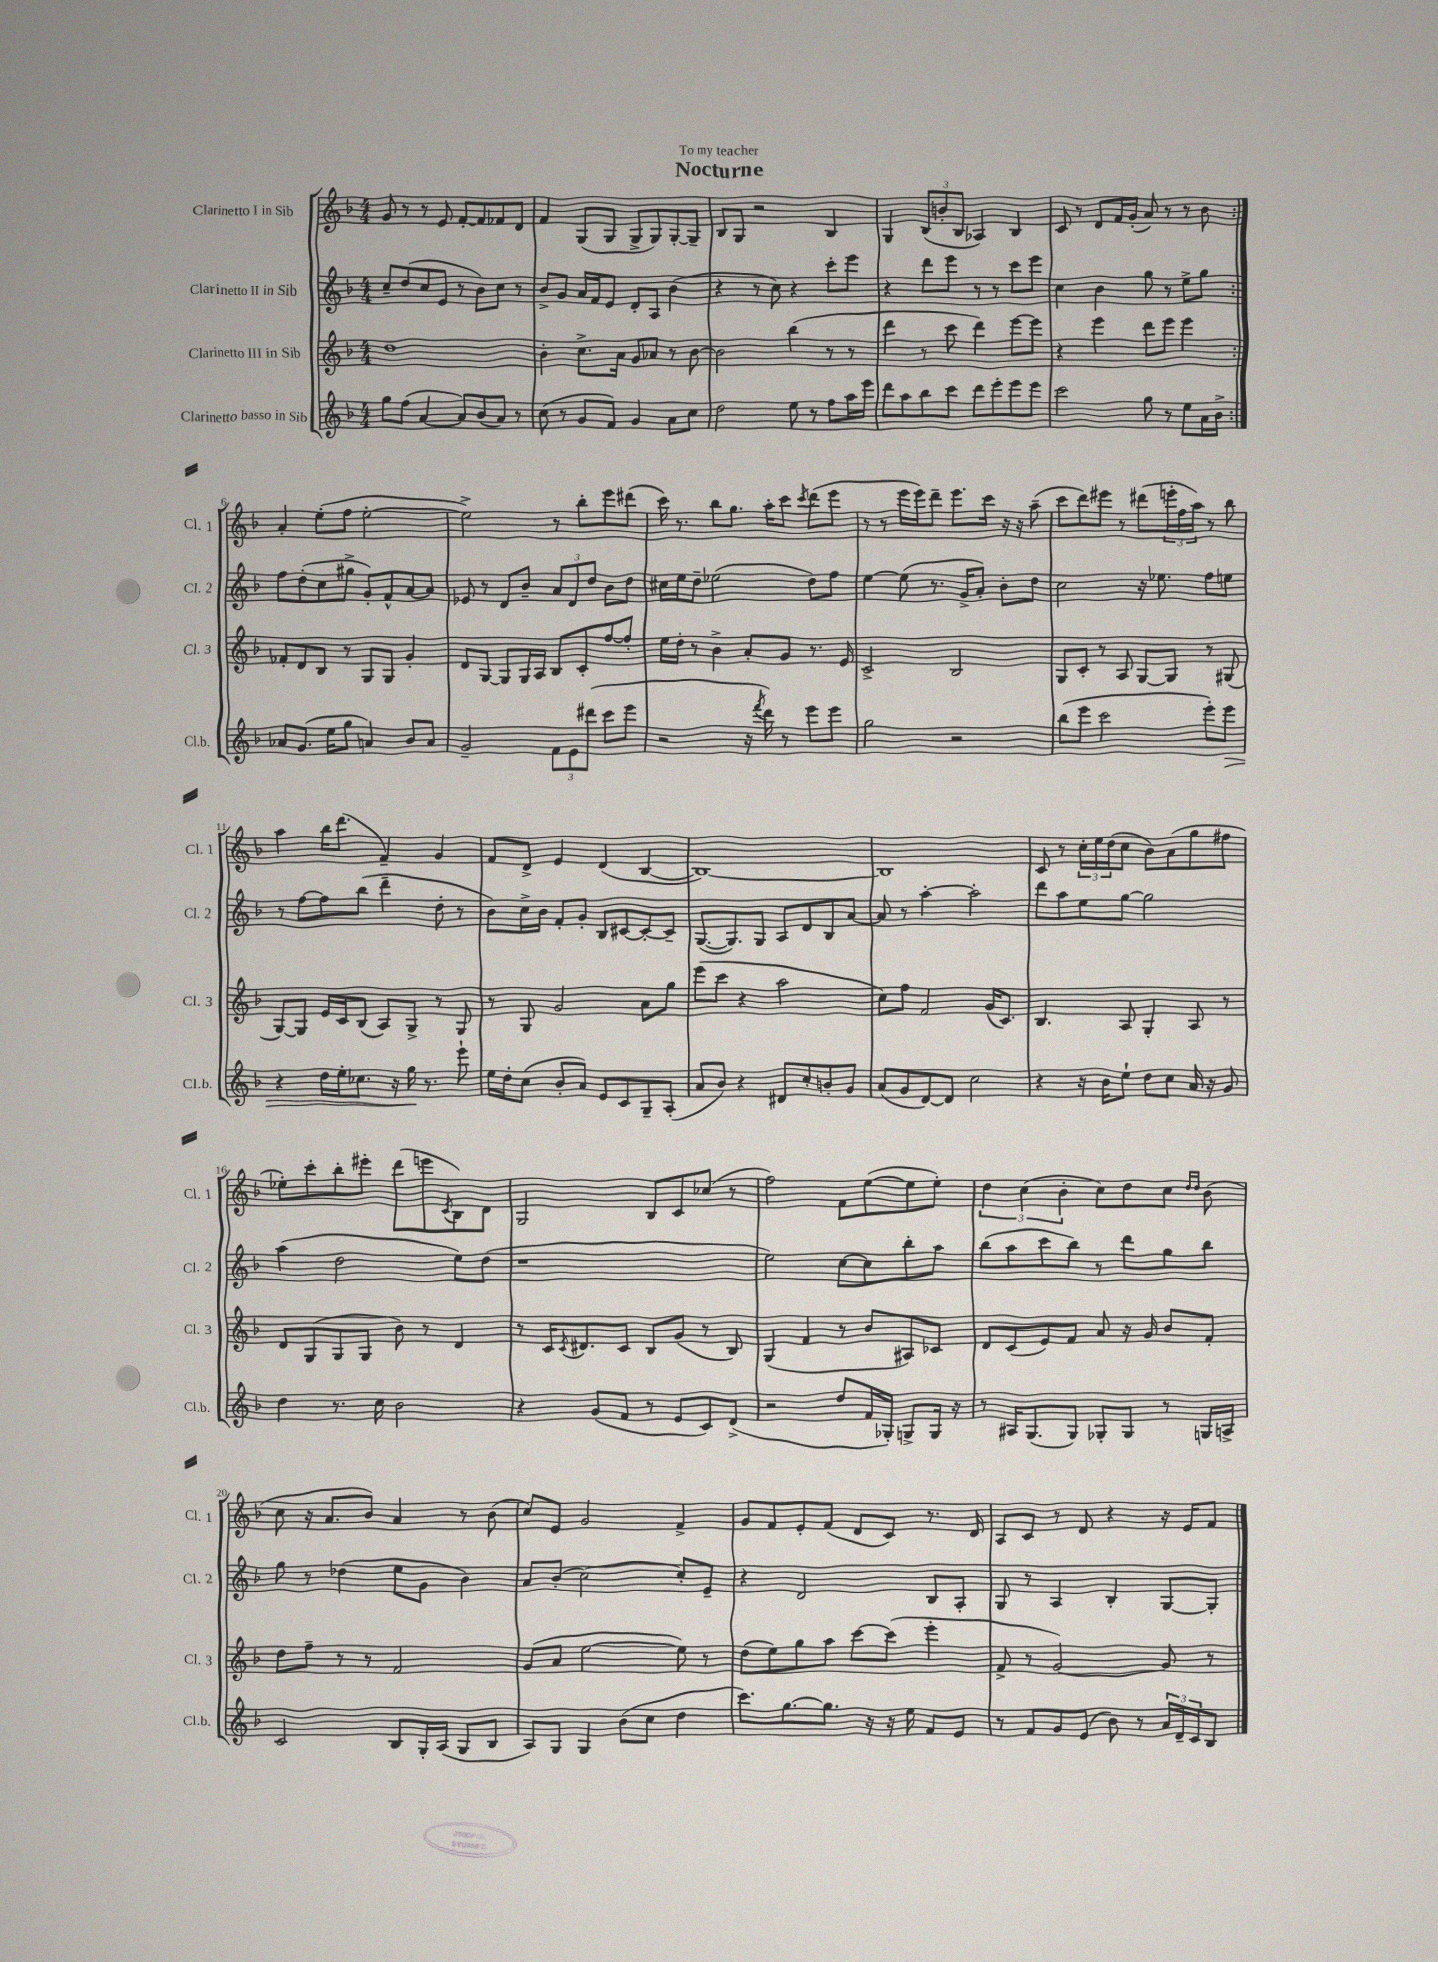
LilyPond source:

\header { title = "Nocturne" dedication = "To my teacher" }
<<
\new StaffGroup <<
\new Staff = "s0" \with { instrumentName = "Clarinetto I in Sib" shortInstrumentName = "Cl. 1" } {
    \clef treble \key f \major \numericTimeSignature \time 4/4
    \repeat volta 2 { g'8 r8 r8 e'8 f'8~-. f'8 fes'8 d'8 |
    f'4 g8( g8 g8-> g8) g8~-. g8-- |
    bes8 g8 r2 bes4 |
    g4 \tuplet 3/2 { bes8( b'8-. bes8 } aes4) bes4 |
    c'8 r8 d'8 f'16 g'16-.( a'8) r8 r8 bes'8 | }
    a'4-. e''8-.( f''8 e''2~-. |
    e''2->) r8 bes''8-. e'''8 dis'''8( |
    c'''16) r8. bes''8 g''8. a''16-. c'''8 \acciaccatura { c'''8 } d'''8( e'''8 |
    r8 r8 e'''16 e'''16) d'''8-- e'''8. c'''16 r16 r16 a''8--( |
    c'''8 d'''8) eis'''8 r8 dis'''8( \tuplet 3/2 { e'''16-. f''16 a''16) } r8 bes''8 |
    a''4 bes''16 d'''8.( f'4--) g'4 |
    f'8 d'8-> e'4 d'4( bes4~ |
    bes1~) |
    bes1 |
    c'8 r8 \tuplet 3/2 { c''16-. e''16 d''16( } c''8 bes'8) a'8( g''8 fis''8 |
    ees''8-.) c'''8-. bes''8-. eis'''8-. d'''8( e'''8 \acciaccatura { c'8 } bes8) d'8 |
    g2 bes8 c'8 ces''8( r8 |
    f''2) f'8 e''8~( e''8 e''8-.) |
    \tuplet 3/2 { d''4 c''4( bes'4-. } c''8) d''8 c''8 \grace { d''16 d''16 } bes'8( |
    c''8 r16 a'8. bes'8) a'4 r8 bes'8( |
    c''8) e'8 g'2 f'4-> |
    g'8 f'8 e'8-. f'8( d'8 c'8) r8. d'16 |
    a8 c'8 r8 d'8 r4 r16 e'16 f'8 \bar "|." |
}
\new Staff = "s1" \with { instrumentName = "Clarinetto II in Sib" shortInstrumentName = "Cl. 2" } {
    \clef treble \key f \major \numericTimeSignature \time 4/4
    \repeat volta 2 { c''8-- d''8( c''8 e'8 r8 bes'8) c''8 r8 |
    bes'8-> g'8 a'16 f'16 e'8 d'8-. a8 bes'4( |
    r4 r8 c''8) r4 c'''8-. e'''8 |
    r4 d'''8 e'''8 r8 r8 c'''8 e'''8 |
    c''4 bes'4 g''8 r8 e''8-> g''8 | }
    f''8 d''8-.( c''8 gis''8-> g'8-.) f'8-^ a'8~ a'8 |
    ees'8 r8 d'8 bes'8-- \tuplet 3/2 { a'8 d'8 d''8 } bes'8 d''8 |
    cis''16 e''16 d''8-- ees''2( d''8) f''8 |
    e''4~ e''8( r8. g'16-> a'8-.) bes'8-. d''8 |
    c''2 r16 ees''8. f''8 e''8 |
    r8 f''8~ f''8 bes''8( d'''4-- d''8-. r8 |
    bes'8) c''16-> bes'16 f'8-. g'8-. bes8 cis'8~ cis'8~-. cis'8-- |
    g8.~( g8.) g8 a8 d'8 bes8 a'8~ |
    a'8 r8 a''4~-. a''2-. |
    d'''8 a''8 e''8 g''8~ g''2 |
    a''4( d''2 e''8) d''8( |
    r1 |
    e''2) c''8~ c''8 bes''8-. a''8 |
    bes''8( a''8 c'''8 bes''8) r8 d'''8 g''8 bes''8 |
    g''8 r8 des''4( e''8 g'8 bes'4) |
    a'8 bes'8-.( c''2~) c''8-. e'8-- |
    r4 d'2 bes8 a8-. |
    g8 r8 a4 bes4-. g8~ g8-. \bar "|." |
}
\new Staff = "s2" \with { instrumentName = "Clarinetto III in Sib" shortInstrumentName = "Cl. 3" } {
    \clef treble \key f \major \numericTimeSignature \time 4/4
    \repeat volta 2 { d''1 |
    bes'4-. c''8.-> a'16 g'8 aes'8 r8 bes'8~ |
    bes'2 bes''4( r8 r8 |
    d'''4 r8 c'''8 d'''4) e'''8~ e'''8 |
    r4 e'''4 d'''8 e'''8 e'''4 | }
    fes'8-. d'8 bes8 r8 g8 g8 g'4-. |
    d'8 g8~ g8 g16 a16 bes8 c'8-. f''8~ f''8-. |
    e''16 d''16-. r8 bes'4-> a'8-. g'8 r8. e'16 |
    c'2-> bes2 |
    g8 c'8-. r8 a8 g8~ g8 r8 gis8( |
    g8~) g8 e'16 c'16 bes8( a8) g8-> r8 g8 |
    r8 g8 g'2 a'8 g''8 |
    e'''8( c'''8 r4 a''2 |
    c''8) f''8 f'2 g'16( c'8.) |
    bes4. a8 g4-. a8 r8 |
    d'8 g8( g8 g8 bes'8) r8 d'4 |
    r8 c'16 \acciaccatura { c'8 } dis'8. c'8 bes8 g'8( r8 bes8) |
    g4( f'4 r8 bes'8 ais8) ces'8 |
    d'8 c'8( e'8) f'8 a'8 r16 g'16 bes'8 f'8-. |
    d''8 f''8-- r8 r8 f'2 |
    g'8( a'8 e''2~ e''8) r8 |
    d''8( e''8) g''8 a''8 c'''8~ c'''8( e'''4-. |
    f'8-> r8 g'2~) g'8 r8 \bar "|." |
}
\new Staff = "s3" \with { instrumentName = "Clarinetto basso in Sib" shortInstrumentName = "Cl.b." } {
    \clef treble \key f \major \numericTimeSignature \time 4/4
    \repeat volta 2 { g''8 f''8( a'4~ a'8) bes'8( a'8) r8 |
    c''8( r8 g'8 f'8) g'4 a'8 c''8 |
    d''2 e''8 r8 f''8 a''16 e'''16 |
    d'''8 a''8 bes''8 c'''8 d'''8 e'''8-. e'''8 e'''8 |
    c'''2 g''8 r8 e''8 a'16 bes'16-> | }
    aes'8 g'8.( e''16 g''8 a'4) bes'8 a'8 |
    g'2-- \tuplet 3/2 { f'8 e'8 dis'''8( } c'''8 e'''8 |
    r2 r16 \acciaccatura { f'''8 } d'''16) r8 e'''8 e'''8 |
    g''2 r2 |
    bes''8( e'''8 c'''2 e'''8-.) e'''8\> |
    r4 d''16 e''16-. ces''8. r16 g''16\! r8. e'''8-! |
    e''16 d''16-. c''8( bes'8-. a'8) e'8 c'8 g8-- a8-.( |
    a'8 bes'8) r4 dis'8 c''8-. b'8-. g'8 |
    a'8( g'8 d'8~) d'8 c''2 |
    r4 r16 bes'16 e''8-! d''8 c''8 a'16 r16 g'8 |
    d''4 r8. c''16 bes'2 |
    r4 g'8( f'8 r8 e'8 c'8) d'8->( |
    r2 d''8 f'16 ges16-.) g8-> g16 r16 |
    r8 ais16 g8.( g8) ges8-. ges8 r8 g16 a16-> |
    c'2 bes8 g16-. a16( g8 bes8 |
    a8) g8 g4 bes'8( c''8 d''4 |
    c'''8.) g''8.~ g''8. r16 r16 e''16 f'8 e'8 |
    r8 f'8 g'8 e'8( bes'8) r8 \tuplet 3/2 { a'16 d'16-- c'16 } bes8 \bar "|." |
}
>>
>>
